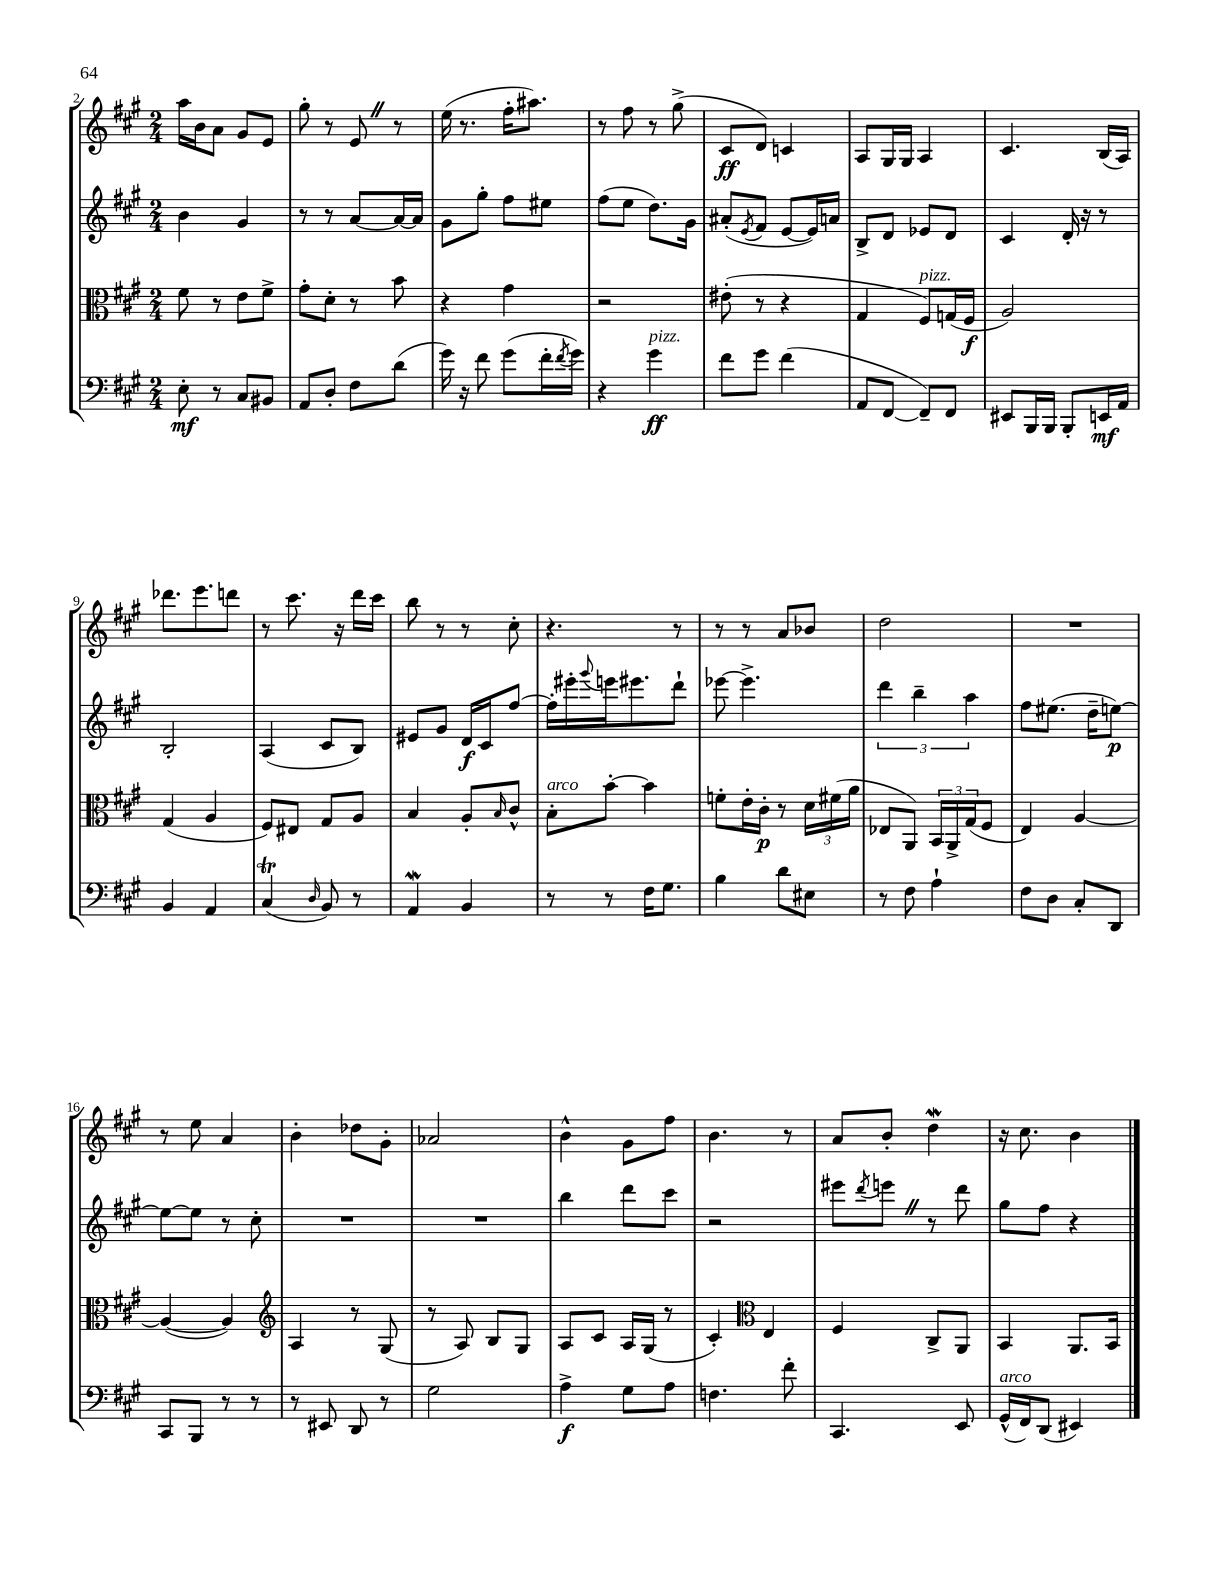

**kern	**kern	**kern	**kern
*staff4	*staff3	*staff2	*staff1
*clefF4	*clefC3	*clefG2	*clefG2
*k[f#c#g#]	*k[f#c#g#]	*k[f#c#g#]	*k[f#c#g#]
*M2/4	*M2/4	*M2/4	*M2/4
8E'\	8f#\	4b\	16aa\LL
.	.	.	16b\J
8r	8r	.	8a\J
8C#/L	8e\L	4g#/	8g#/L
8BB#/J	8f#^\J	.	8e/J
=	=	=	=
8AA/L	8g#'\L	8r	8gg#'\
8D'/J	8d'\J	8r	8r
8F#\L	8r	[8a/L	8e/
(8d\J	8b\	16a/_L	8r
.	.	16a/]JJ	.
=	=	=	=
16g#\)	4r	8g#\L	(16ee\
16r	.	.	8.r
8f#\	.	8gg#'\J	.
(8g#\L	4g#\	8ff#\L	16ff#'\LK
.	.	.	8.aa#\J)
16f#'\L	.	8ee#\J	.
8qf#/	.	.	.
16g#\JJ)	.	.	.
=	=	=	=
4r	2r	(8ff#\L	8r
.	.	8ee\J	8ff#\
4g#\	.	8.dd\L)	8r
.	.	.	(8gg#^\
.	.	16g#\Jk	.
=	=	=	=
8f#\L	(8e#'\	(8a#'/L	8c#/L
.	.	8qe/	.
8g#\J	8r	8f#/J	8d/J)
(4f#\	4r	[8e/L	4c/
.	.	16e/]L)	.
.	.	16a/JJ	.
=	=	=	=
8AA/L	4G#/	8B^/L	8A/L
[8FF#/J	.	8d/J	16G#/L
.	.	.	16G#/JJ
8FF#~/]L)	8F#/L)	8e-/L	4A/
8FF#/J	(16G/L	8d/J	.
.	16F#/JJ	.	.
=	=	=	=
8EE#/L	2A/)	4c#/	4.c#/
16BBB/L	.	.	.
16BBB/JJ	.	.	.
8BBB'/L	.	16d'/	.
.	.	16r	.
16EE/L	.	8r	(16B/LL
16AA/JJ	.	.	16A/JJ)
=	=	=	=
4BB/	(4G#/	2B'/	8.ddd-\L
.	.	.	8.eee\
4AA/	4A/	.	.
.	.	.	8ddd\J
=	=	=	=
(4C#/	8F#/L)	(4A/	8r
.	8E#/J	.	8.ccc#\
16qqD/	.	.	.
8BB/)	8G#/L	8c#/L	.
.	.	.	16r
8r	8A/J	8B/J)	16ddd\LL
.	.	.	16ccc#\JJ
=	=	=	=
4AA/	4B/	8e#/L	8bb\
.	.	8g#/J	8r
4BB/	8A'/L	16d/LL	8r
.	.	16c#/J	.
.	16qqB/	.	.
.	8c#^^/J	[8ff#/J	8cc#'\
=	=	=	=
8r	8B'\L	16ff#'\]LL	4.r
.	.	16eee#'\	.
.	.	8qqggg#/	.
8r	[8b'\J	16eee\J	.
.	.	8.eee#\	.
16F#\LK	4b\]	.	.
8.G#\J	.	.	.
.	.	8ddd`\J	8r
=	=	=	=
4B\	8f'\L	[8eee-\	8r
.	16e'\L	4.eee-^\]	8r
.	16c#'\JJ	.	.
8d\L	8r	.	8a/L
8E#\J	24d\LL	.	8b-/J
.	(24f#\	.	.
.	24a\JJ	.	.
=	=	=	=
8r	8E-/L	6ddd\	2dd\
8F#\	8AA/J)	.	.
.	.	6bb~\	.
4A`\	24BB/LL	.	.
.	24AA^/	.	.
.	(24G#/J	6aa\	.
.	8F#/J	.	.
=	=	=	=
8F#\L	4E/)	8ff#\L	2r
8D\J	.	(8.ee#\J	.
8C#'/L	[4A/	.	.
.	.	16dd~\LK	.
8DD/J	.	[8ee\J)	.
=	=	=	=
8CC#/L	(4A/_	8ee\_L	8r
8BBB/J	.	8ee\]J	8ee\
8r	4A/])	8r	4a/
8r	.	8cc#'\	.
=	=	=	=
*	*clefG2	*	*
8r	4A/	2r	4b'\
8EE#/	.	.	.
8DD/	8r	.	8dd-\L
8r	(8G#/	.	8g#'\J
=	=	=	=
2G#\	8r	2r	2a-/
.	8A/)	.	.
.	8B/L	.	.
.	8G#/J	.	.
=	=	=	=
4A^\	8A/L	4bb\	4b^^\
.	8c#/J	.	.
8G#\L	16A/LL	8ddd\L	8g#\L
.	(16G#/JJ	.	.
8A\J	8r	8ccc#\J	8ff#\J
=	=	=	=
4.F\	4c#'/)	2r	4.b\
*	*clefC3	*	*
.	4E/	.	.
8f#'\	.	.	8r
=	=	=	=
4.CC#/	4F#/	8eee#\L	8a/L
.	.	8qddd/	.
.	.	8eee\J	8b'/J
.	8C#^/L	8r	4dd\
8EE/	8AA/J	8ddd\	.
=	=	=	=
(16GG#^^/LL	4BB/	8gg#\L	16r
16FF#/J)	.	.	8.cc#\
(8DD/J	.	8ff#\J	.
4EE#/)	8.AA/L	4r	4b\
.	16BB/Jk	.	.
==	==	==	==
*-	*-	*-	*-
